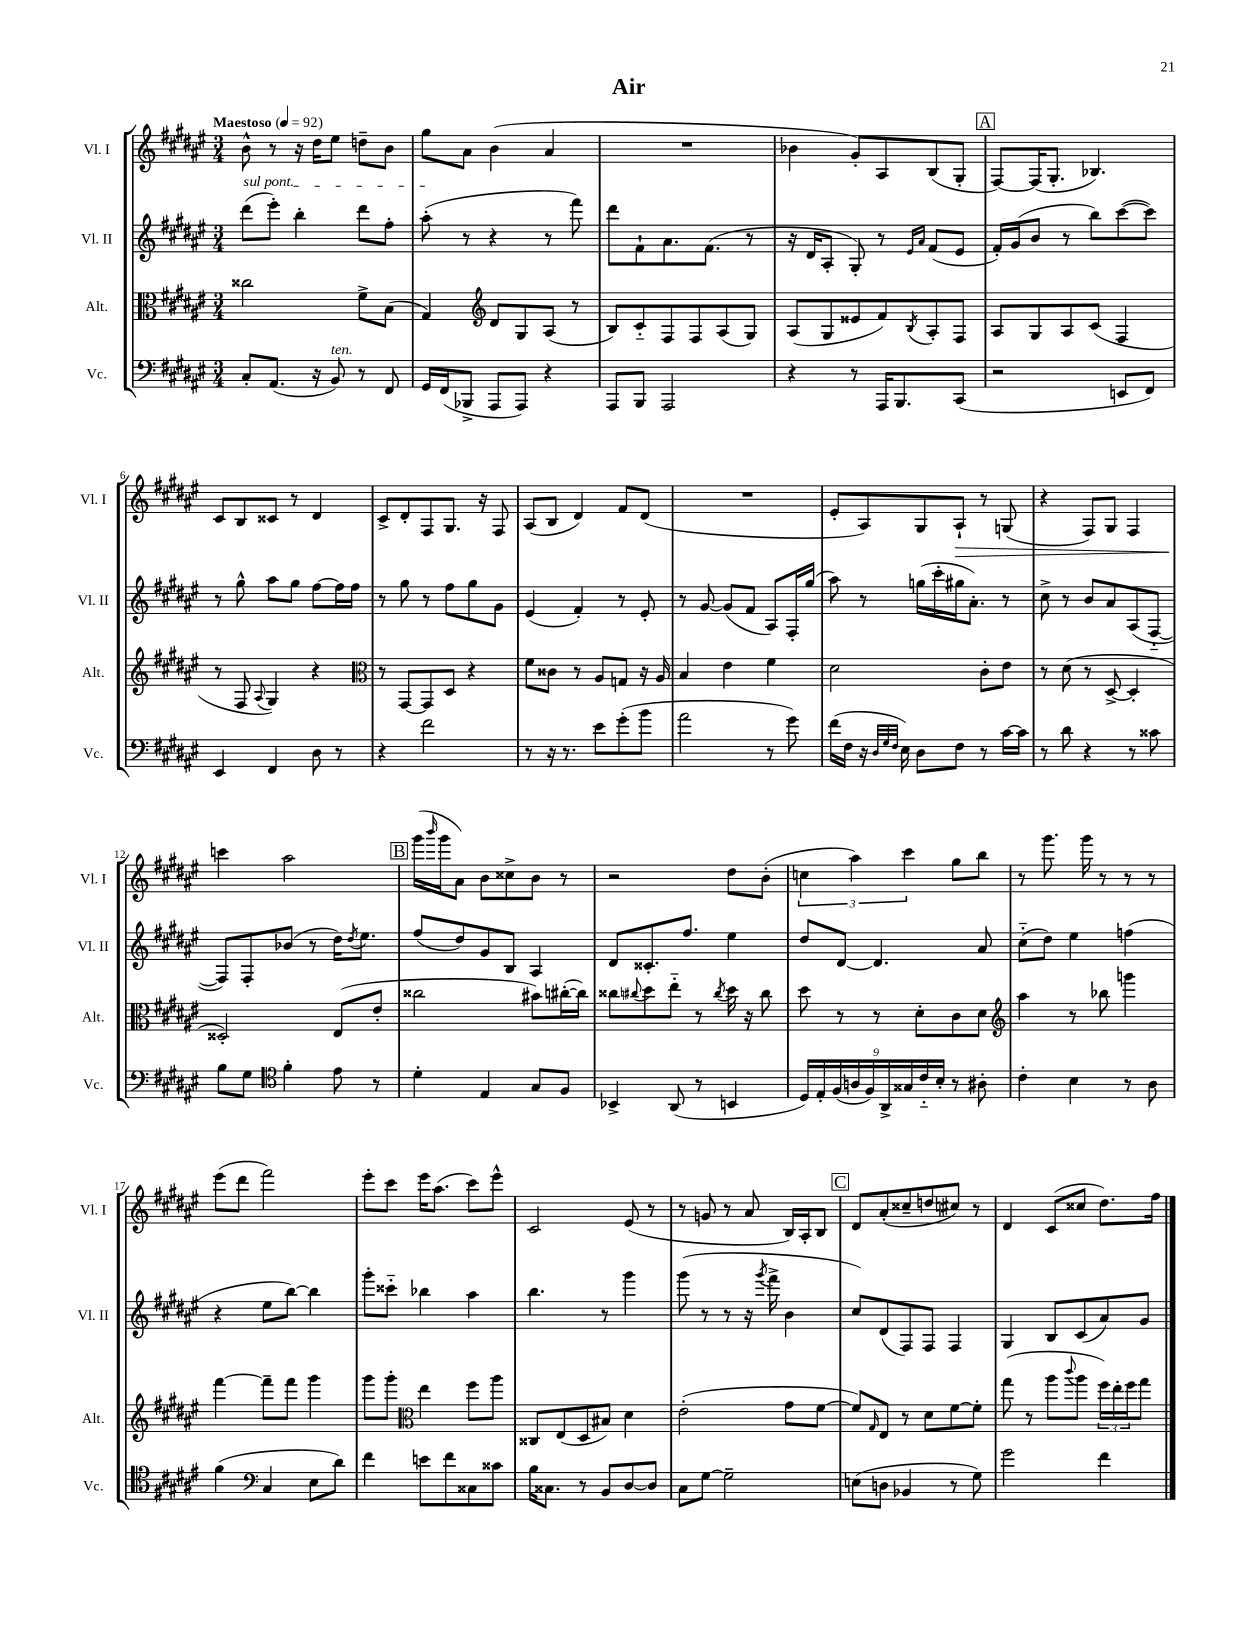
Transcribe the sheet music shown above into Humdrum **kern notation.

**kern	**kern	**kern	**kern	**dynam
*part4	*part3	*part2	*part1	*part1
*staff4	*staff3	*staff2	*staff1	*staff1
*I"Vc.	*I"Alt.	*I"Vl. II	*I"Vl. I	*
*I'Vc.	*I'Alt.	*I'Vl. II	*I'Vl. I	*
*clefF4	*clefC3	*clefG2	*clefG2	*
*k[f#c#g#d#a#e#]	*k[f#c#g#d#a#e#]	*k[f#c#g#d#a#e#]	*k[f#c#g#d#a#e#]	*
*M3/4	*M3/4	*M3/4	*M3/4	*
*MM92	*MM92	*MM92	*MM92	*
=1	=1	=1	=1	=1
!	!	!	!LO:TX:a:B:t=Maestoso	!
!	!	!LO:TX:a:i:t=sul pont.	!	!
8C#'/L	2cc##X\	(8ddd#\L	8b^^\	.
(8.AA#/J	.	8eee#'\J)	8r	.
.	.	4bb'\	16r	.
16r	.	.	16dd#\KL	.
!LO:TX:a:i:t=ten.	!	!	!	!
8BB/)	.	.	8ee#\J	.
8r	8f#^\L	8ddd#\L	8ddn~\L	.
8FF#/	(8B\J	8ff#'\J	8b\J	.
=2	=2	=2	=2	=2
16GG#/LL	4G#/)	(8aa#'\	8gg#\L	.
(16FF#/J	.	.	.	.
8BBB-X^/J	.	8r	8a#\J	.
*	*clefG2	*	*	*
8AAA#/L	8d#/L	4r	(4b\	.
8AAA#/J)	8G#/	.	.	.
4r	(8A#/J	8r	4a#/	.
.	8r	8fff#\)	.	.
=3	=3	=3	=3	=3
8AAA#/L	8B/L)	8ddd#\L	2.r	.
8BBB/J	8c#/	8f#`\	.	.
2AAA#/	8F#/	8.a#\	.	.
.	8F#/	.	.	.
.	.	(8.f#\J	.	.
.	(8A#/	.	.	.
.	8G#/J)	8r	.	.
=4	=4	=4	=4	=4
4r	(8A#/L	16r	4b-X\	.
.	.	16d#/KL	.	.
.	8G#/	8A#'/J	.	.
8r	8e##X/	8G#'/)	8g#'/L)	.
16AAA#/KL	8f#/)	8r	8A#/	.
8.BBB/	.	.	.	.
.	.	16qqe#/LL	.	.
.	8qB/	16qqa#/JJ	.	.
.	8A#'/	(8f#/L	(8B/	.
(8CC#/J	8F#/J	8e#/J	8G#'/J	.
!!LO:REH:place=s1:t=A
=5	=5	=5	=5	=5
2r	8A#/L	16f#'/LL)	[8F#/L)	.
.	.	(16g#/J	.	.
.	8G#/	8b/J	(16F#/K]	.
.	.	.	8.G#'/J	.
.	8A#/	8r	.	.
.	(8c#/J	8bb\L)	4.B-X/)	.
8EEn/L	4F#/	([8ccc#\	.	.
8FF#/J)	.	8ccc#\J])	.	.
!!LO:LB:g=z
=6	=6	=6	=6	=6
4EE#/	8r	8r	8c#/L	.
.	8F#/	8gg#^^\	8B/	.
.	8qqA#/	.	.	.
4FF#/	4G#/)	8aa#\L	8c##X/J	.
.	.	8gg#\J	8r	.
8D#\	4r	[8ff#\L	4d#/	.
8r	.	16ff#\L]	.	.
.	.	16ff#\JJ	.	.
=7	=7	=7	=7	=7
*	*clefC3	*	*	*
4r	8r	8r	8c#^/L	.
.	[8GG#/L	8gg#\	8d#'/	.
2f#\	8GG#/]	8r	8F#/	.
.	8D#/J	8ff#\L	8.G#/J	.
.	4r	8gg#\	.	.
.	.	.	16r	.
.	.	8g#\J	8F#/	.
=8	=8	=8	=8	=8
8r	8f#\L	(4e#/	(8A#/L	.
16r	8c##X\J	.	8B/J	.
8.r	.	.	.	.
.	8r	4f#'/)	4d#/)	.
8e#\L	8A#/L	.	.	.
(8g#'\	8Gn/J	8r	8f#/L	.
8b\J	16r	8e#'/	(8d#/J	.
.	16A#/	.	.	.
=9	=9	=9	=9	=9
2a#\	4B/	8r	2.r	.
.	.	[8g#/	.	.
.	4e#\	(8g#/L]	.	.
.	.	8f#/J	.	.
8r	4f#\	8A#/L)	.	.
8g#\)	.	16F#'/L	.	.
.	.	(16gg#/JJ	.	.
=10	=10	=10	=10	=10
(16f#\LL	2d#\	8aa#\)	8e#'/L	.
16F#\JJ	.	.	.	.
16r	.	8r	8A#/)	.
32qqD#/LLL	.	.	.	.
32qqG#/	.	.	.	.
32qqF#/JJJ	.	.	.	.
16E#\)	.	.	.	.
8D#\L	.	(16ggn\LL	8G#/	.
.	.	16ccc#'\	.	.
!	!	!	!	!LO:HP:b
8F#\J	.	16gg#X\J	8A#`/J	>
.	.	8.a#'\J)	.	.
8r	8c#'\L	.	8r	.
[16c#\LL	8e#\J	8r	(8Gn/	.
16c#\JJ]	.	.	.	.
=11	=11	=11	=11	=11
8r	8r	8cc#^\	4r	.
8d#\	(8d#\	8r	.	.
4r	8r	8b/L	8F#/L)	.
.	[8D#^/	8a#/	8G#/J	.
8r	4D#'/]	(8A#/	4F#/	.
8c##X\	.	[8F#/J	.	.
!!LO:LB:g=z
=12	=12	=12	=12	=12
8B\L	2D##X'/)	8F#/L])	4cccn\	.
8G#\J	.	8F#'/	.	.
*clefC4	*	*	*	*
4f#'\	.	(8b-X/J	2aa#\	]
.	.	8r	.	.
8e#\	(8E#/L	16dd#\KL)	.	.
.	.	8qdd#/	.	.
.	.	8.ee#\J	.	.
8r	8e#'/J	.	.	.
!!LO:REH:place=s1:t=B
=13	=13	=13	=13	=13
4d#'\	2cc##X\	(8ff#/L	(16ggg#\LL	.
.	.	.	16qqbbb/	.
.	.	.	16ggg#\J	.
.	.	8dd#/)	8a#\J)	.
4E#/	.	8g#/	8b\L	.
.	.	8B/J	8cc##X^\	.
8G#/L	8b#X\L)	4A#/	8b\J	.
8F#/J	([16cc#X'\L	.	8r	.
.	16cc#\JJ])	.	.	.
=14	=14	=14	=14	=14
4BB-X^/	8cc##X\L	8d#/L	2r	.
.	8qqcc#X/	.	.	.
.	8dd#\	8.c##X'/	.	.
(8AA#/	8ee#\J	.	.	.
.	.	8.ff#/J	.	.
8r	8r	.	.	.
.	8qcc#/	.	.	.
4BBn/	16dd#\	4ee#\	8dd#\L	.
.	16r	.	.	.
.	8cc#\	.	(8b'\J	.
=15	=15	=15	=15	=15
18D#/LL)	8dd#\	8dd#/L	6ccn\	.
18E#'/	.	.	.	.
(18F#/	.	.	.	.
.	8r	[8d#/J	.	.
18An/	.	.	6aa#\)	.
18F#/)	.	.	.	.
.	8r	4.d#/]	.	.
18AA#^/	.	.	.	.
18G##X/	.	.	6ccc#\	.
.	8d#'\L	.	.	.
18c#/	.	.	.	.
18B'/JJ	.	.	.	.
8r	8c#\	.	8gg#\L	.
8A#X'\	8d#\J	8a#/	8bb\J	.
=16	=16	=16	=16	=16
*	*clefG2	*	*	*
4c#'\	4aa#\	(8cc#\L	8r	.
.	.	8dd#\J)	8.ggg#\	.
4B\	8r	4ee#\	.	.
.	.	.	16ggg#\	.
.	8bb-X\	.	8r	.
8r	4gggn\	(4ffn\	8r	.
8A#\	.	.	8r	.
!!LO:LB:g=z
=17	=17	=17	=17	=17
(4f#\	[4fff#\	4r	(8eee#\L	.
.	.	.	8ddd#\J	.
*clefF4	*	*	*	*
4C#/	8fff#~\L]	8ee#\L	2fff#\)	.
.	8fff#\J	[8bb\J)	.	.
8E#\L	4ggg#\	4bb\]	.	.
8d#\J)	.	.	.	.
=18	=18	=18	=18	=18
4f#\	8ggg#\L	8ggg#'\L	8eee#'\L	.
.	8ggg#'\J	8ccc##X\J	8ccc#\J	.
*	*clefC3	*	*	*
8en\L	4ee#\	4bb-X\	16eee#\KL	.
.	.	.	(8.aa#\J	.
8f#\	.	.	.	.
8C##X\	8ff#\L	4aa#\	8ccc#\L)	.
8c##X\J	8aa#\J	.	8eee#^^\J	.
=19	=19	=19	=19	=19
16B\KL	8C##X/L	4.bb\	2c#/	.
8.C##X\J	.	.	.	.
.	(8E#/	.	.	.
8r	8D#/	.	.	.
8BB/L	8B#X/J)	8r	.	.
[8D#/	4d#\	4ggg#\	(8e#/	.
8D#/J]	.	.	8r	.
=20	=20	=20	=20	=20
8C#\L	(2e#'\	(8ggg#\	8r	.
[8G#\J	.	8r	8gn/	.
2G#~\]	.	8r	8r	.
.	.	16r	8a#/	.
.	.	8qggg#/	.	.
.	.	16fff#^\	.	.
.	8g#\L	4b\	16B/LL)	.
.	.	.	16A#'/J	.
.	[8f#\J	.	8B/J	.
!!LO:REH:place=s1:t=C
=21	=21	=21	=21	=21
(8En\L	8f#/L])	8cc#/L)	8d#/L	.
.	16qqG#/	.	.	.
8Dn\J	8E#/J	(8d#/	(8a#'/	.
4BB-X/	8r	8F#/)	8cc##X~/	.
.	8d#\L	8F#/J	8ddn/	.
8r	[8f#\	4F#/	8cc#X/J)	.
8G#\)	8f#'\J]	.	8r	.
=22	=22	=22	=22	=22
2g#\	(8gg#\	4G#/	4d#/	.
.	8r	.	.	.
.	8aa#\L	8B/L	(8c#/L	.
.	8qqccc#/	.	.	.
.	8aa#\J	(8c#/	8cc##X/J	.
4f#\	24ff#\LL)	8a#/)	8.dd#\L)	.
.	24ee#'\	.	.	.
.	24ff#\J	.	.	.
.	8gg#\J	8g#/J	.	.
.	.	.	16ff#\Jk	.
==	==	==	==	==
*-	*-	*-	*-	*-
